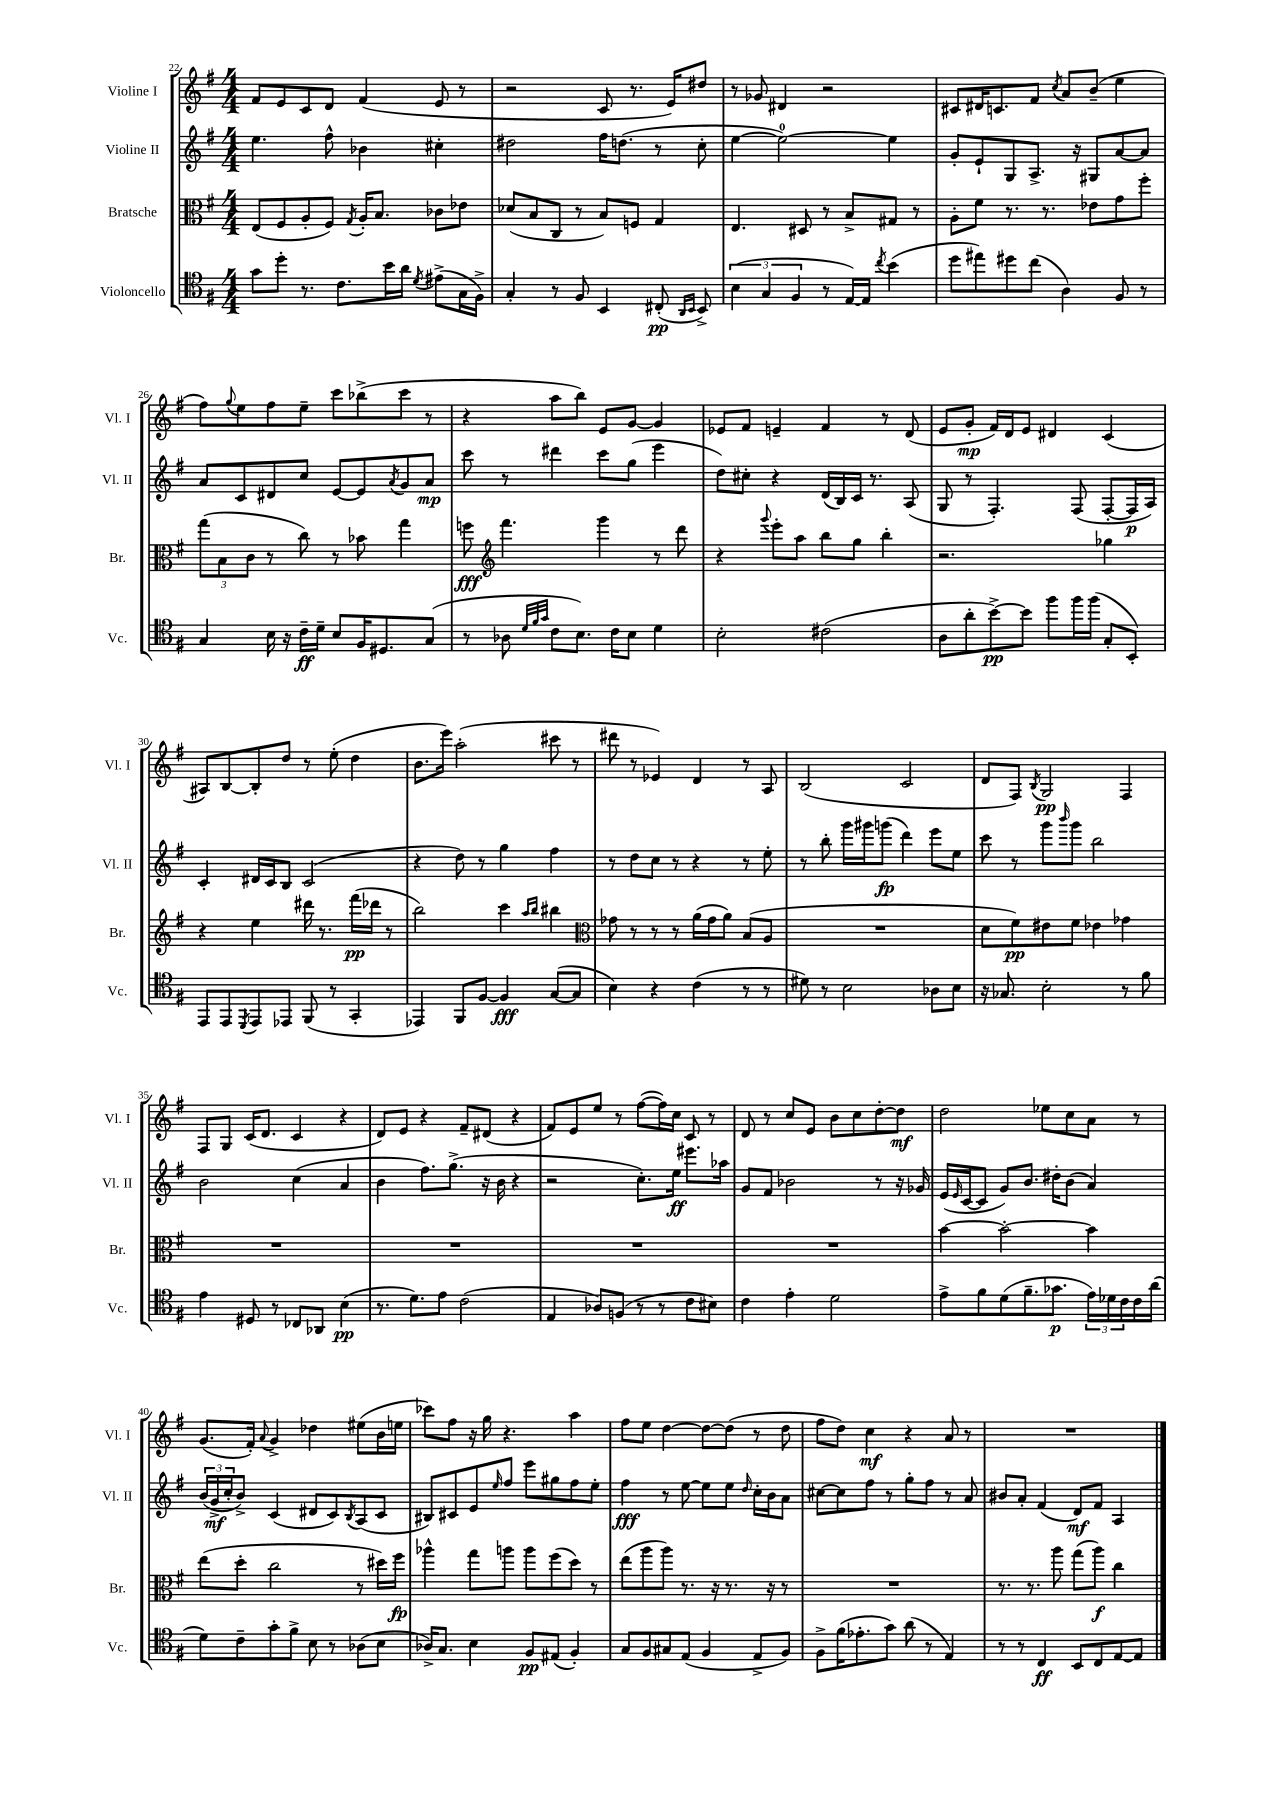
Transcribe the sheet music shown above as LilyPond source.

<<
\new StaffGroup <<
\new Staff = "s0" \with { instrumentName = "Violine I" shortInstrumentName = "Vl. I" } {
    \clef treble \key g \major \numericTimeSignature \time 4/4
    fis'8 e'8 c'8 d'8 fis'4( e'8 r8 |
    r2 c'8 r8. e'16) dis''8 |
    r8 ges'8 dis'4 r2 |
    cis'8 dis'16 c'8. fis'8 \acciaccatura { c''8 } a'8 b'8--( e''4 |
    fis''8) \appoggiatura { g''8 } e''8 fis''8 e''8-- c'''8 bes''8->( c'''8 r8 |
    r4 a''8 b''8) e'8 g'8~ g'4 |
    ees'8 fis'8 e'4-- fis'4 r8 d'8( |
    e'8 g'8-.\mp fis'16) d'16 e'8 dis'4 c'4( |
    ais8) b8~ b8-. d''8 r8 e''8-.( d''4 |
    b'8. e'''16) a''2-.( cis'''8 r8 |
    dis'''8 r8 ees'4) d'4 r8 a8 |
    b2( c'2 |
    d'8 fis8) \acciaccatura { b8 } g2\pp fis4 |
    fis8 g8 c'16( d'8. c'4 r4 |
    d'8) e'8 r4 fis'8-- dis'8( r4 |
    fis'8) e'8 e''8 r8 fis''8~( fis''16) c''16 c'8 r8 |
    d'8 r8 c''8 e'8 b'8 c''8 d''8~-. d''8\mf |
    d''2 ees''8 c''8 a'8 r8 |
    g'8.( fis'16-.) \appoggiatura { a'8 } g'4-> des''4 eis''8( b'16 e''16 |
    ces'''8) fis''8 r16 g''16 r4. a''4 |
    fis''8 e''8 d''4~ d''8~ d''8( r8 d''8 |
    fis''8 d''8) c''4\mf r4 a'8 r8 |
    R1 \bar "|." |
}
\new Staff = "s1" \with { instrumentName = "Violine II" shortInstrumentName = "Vl. II" } {
    \clef treble \key g \major \numericTimeSignature \time 4/4
    e''4. fis''8-^ bes'4 cis''4-. |
    dis''2 fis''16 d''8.( r8 c''8-. |
    e''4~ e''2-0~) e''4 |
    g'8-. e'8-! g8 a8.-> r16 gis8 a'8~ a'8 |
    a'8 c'8 dis'8 c''8 e'8~ e'8 \acciaccatura { a'8 } g'8 a'8\mp |
    c'''8 r8 dis'''4 c'''8 g''8( e'''4 |
    d''8) cis''8-. r4 d'16( b16) c'16 r8. a8( |
    g8 r8 fis4.-.) fis8( fis8~-. fis16\p a16) |
    c'4-. dis'16 c'16 b8 c'2( |
    r4 d''8) r8 g''4 fis''4 |
    r8 d''8 c''8 r8 r4 r8 e''8-. |
    r8 b''8-. g'''16 gis'''16 g'''8\fp( d'''4) e'''8 e''8 |
    c'''8 r8 g'''8 \grace { b'''16 } g'''8 b''2 |
    b'2 c''4( a'4 |
    b'4 fis''8.) g''8.->( r16 b'16 r4 |
    r2 c''8.-.) e''16\ff eis'''8. aes''16 |
    g'8 fis'8 bes'2 r8 r16 ges'16 |
    e'16( \grace { e'16 } c'16~ c'8 g'8) b'8. dis''16-. b'8( a'4) |
    \tuplet 3/2 { b'16( g'16->\mf c''16-. } b'8->) c'4( dis'8 c'8) \acciaccatura { b8 } a8( c'8 |
    bis8) cis'8 e'8 \grace { e''16 } fis''8 e'''8 gis''8 fis''8 e''8-. |
    fis''4\fff r8 e''8~ e''8 e''8 \grace { d''16 } c''16-. b'16 a'8 |
    cis''8~ cis''8 fis''8 r8 g''8-. fis''8 r8 a'8 |
    bis'8 a'8-. fis'4( d'8\mf) fis'8 a4 \bar "|." |
}
\new Staff = "s2" \with { instrumentName = "Bratsche" shortInstrumentName = "Br." } {
    \clef alto \key g \major \numericTimeSignature \time 4/4
    e8( fis8 a8-. fis8) \acciaccatura { g8 } a16-. b8. ces'8 ees'8 |
    des'8( b8 c8 r8 b8) f8 g4 |
    e4. dis8 r8 b8-> gis8 r8 |
    a8-. fis'8 r8. r8. ees'8 g'8 fis''8-. |
    \tuplet 3/2 { g''8( b8 c'8 } r8 c''8) r8 bes'8 g''4 |
    f''8\fff \clef treble fis'''4. g'''4 r8 d'''8 |
    r4 \appoggiatura { g'''8 } e'''8-. a''8 b''8 g''8 b''4-. |
    r2. ges''4 |
    r4 e''4 dis'''16 r8. fis'''16\pp( des'''16 r8 |
    b''2) c'''4 \grace { a''16 b''16 } bis''4 |
    \clef alto ges'8 r8 r8 r8 a'16( ges'16 a'8) b8( a8 |
    R1 |
    d'8 fis'8\pp) eis'8 fis'8 ees'4 ges'4 |
    R1 |
    R1 |
    R1 |
    R1 |
    b'4~ b'2~-. b'4 |
    e''8( d''8-. c''2 r8 dis''16) fis''16\fp |
    aes''4-^ g''8 a''8 a''8 fis''8( d''8) r8 |
    e''8( a''8 a''8) r8. r16 r8. r16 r8 |
    R1 |
    r8. r8. a''8 g''8( a''8\f) c''4 \bar "|." |
}
\new Staff = "s3" \with { instrumentName = "Violoncello" shortInstrumentName = "Vc." } {
    \clef tenor \key g \major \numericTimeSignature \time 4/4
    g'8 d''8-. r8. c'8. b'16 a'16 \acciaccatura { d'8 } eis'8->( g16 fis16->) |
    g4-. r8 fis8 b,4 cis8-.\pp( \grace { a,16 b,16 } b,8->) |
    \tuplet 3/2 { b4( g4 fis4 } r8 e16~) e16 \acciaccatura { c''8 } b'4( |
    d''8 eis''8) dis''8 c''8( a4) fis8 r8 |
    g4 b16 r16 c'16--\ff d'16-- b8 fis16 dis8. g8( |
    r8 aes8 \grace { d'32 fis'32 g'32 } c'8 b8.) c'16 b8 d'4 |
    b2-. cis'2( |
    a8 a'8-. b'8~->\pp) b'8 fis''8 fis''16 fis''16( g8-. b,8-.) |
    e,8 e,8 \acciaccatura { d,8 } e,8 ees,8 fis,8( r8 g,4-. |
    ees,4) fis,8 fis8~ fis4\fff g8~( g8 |
    b4) r4 c'4( r8 r8 |
    dis'8) r8 b2 aes8 b8 |
    r16 ges8. b2-. r8 fis'8 |
    e'4 dis8 r8 ces8 aes,8 b4\pp( |
    r8. d'8.) e'8 c'2( |
    e4 aes8) f8( r8 r8 c'8 bis8) |
    c'4 e'4-. d'2 |
    e'8-> fis'8 d'8( fis'8.-- ges'8.\p \tuplet 3/2 { e'16) des'16 c'16 } c'16 a'16( |
    d'8) c'8-- g'8-. fis'8-> b8 r8 aes8( b8 |
    aes16->) g8. b4 fis8\pp eis8( fis4-.) |
    g8 fis8 gis8 e8( fis4 e8-> fis8) |
    fis8-> fis'16( ees'8.-. g'8) a'8( r8 e4) |
    r8 r8 c4\ff b,8 c8 e8~ e8 \bar "|." |
}
>>
>>
\layout { \context { \Score currentBarNumber = #22 } }
